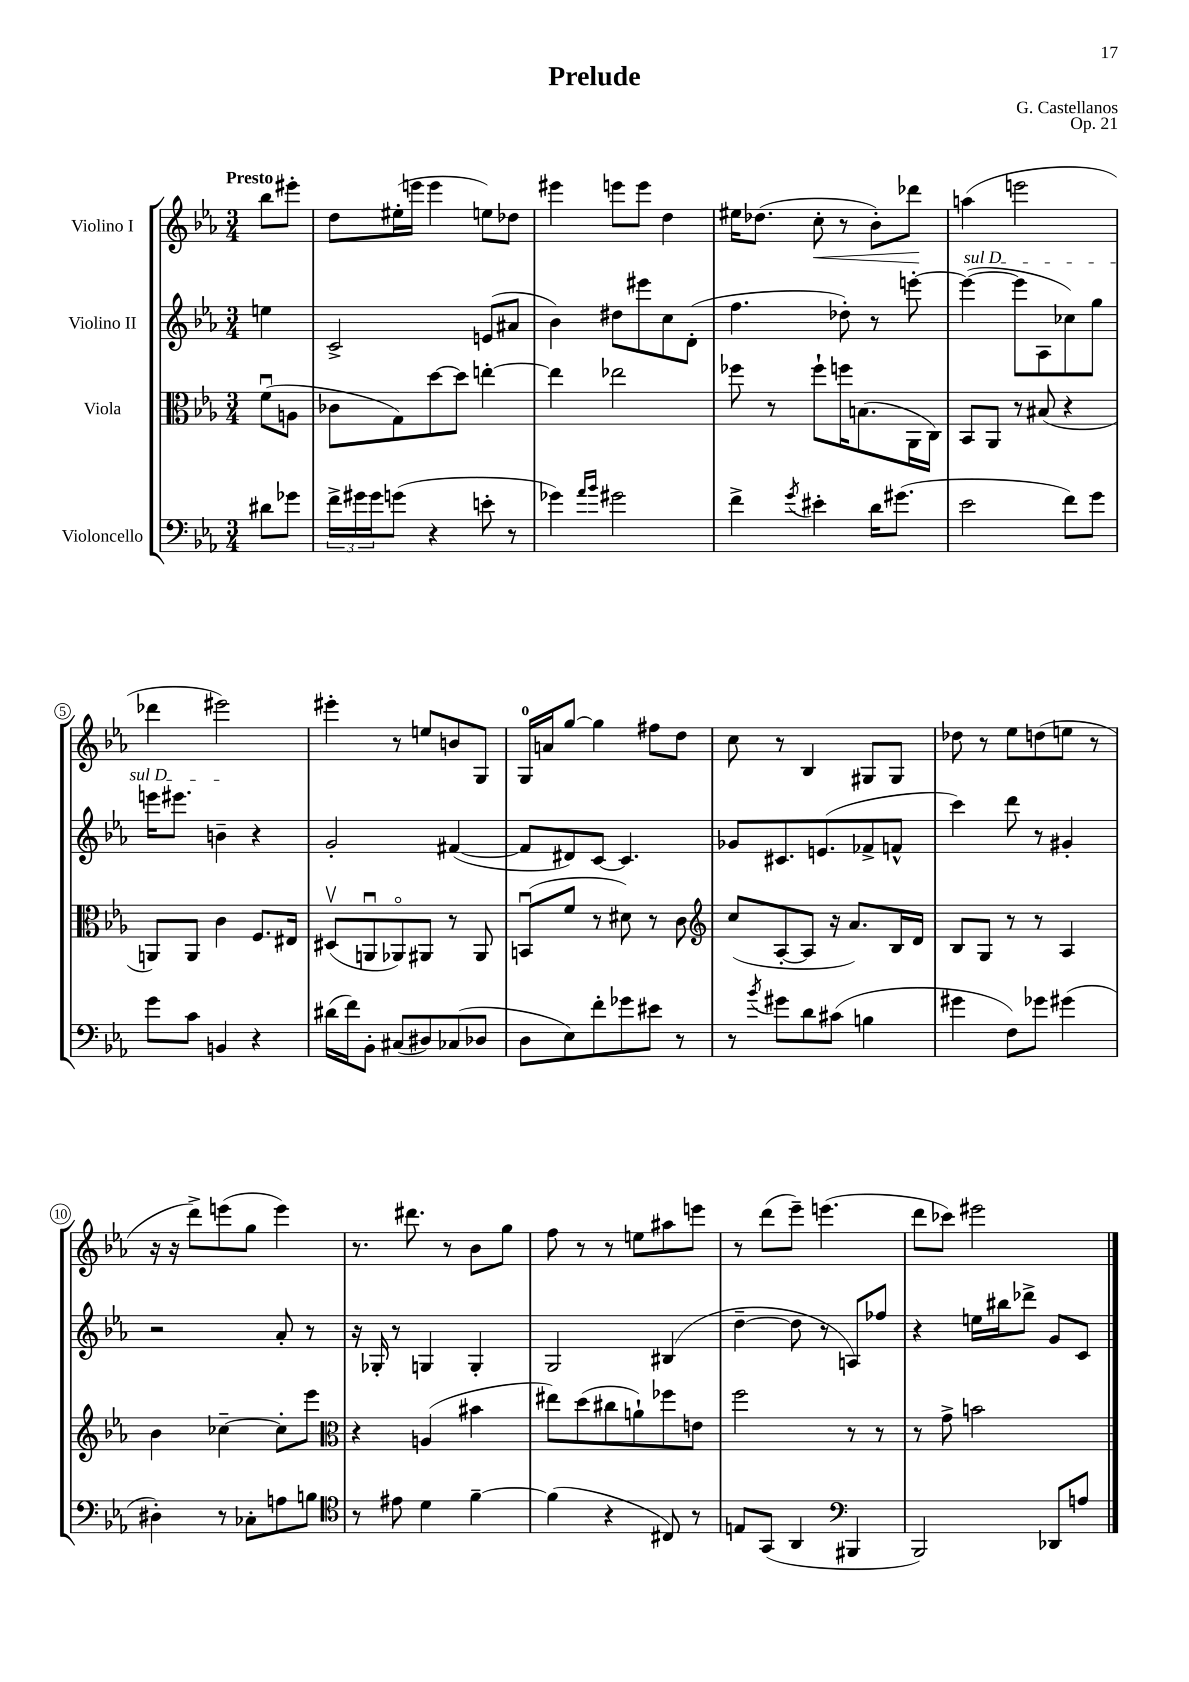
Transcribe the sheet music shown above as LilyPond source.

\header { title = "Prelude" composer = "G. Castellanos" opus = "Op. 21" }
<<
\new StaffGroup <<
\new Staff = "s0" \with { instrumentName = "Violino I" } {
    \clef treble \key ees \major \numericTimeSignature \time 3/4 \partial 4 \tempo "Presto"
    bes''8 eis'''8-. |
    d''8 eis''16-.( e'''16 e'''4 e''8) des''8 |
    eis'''4 e'''8 e'''8 d''4 |
    eis''16 des''8.( c''8-.\< r8 bes'8-.) des'''8\! |
    a''4( e'''2 |
    des'''4 eis'''2) |
    eis'''4-. r8 e''8 b'8 g8 |
    g16-0 a'16 g''8~ g''4 fis''8 d''8 |
    c''8 r8 bes4 gis8 gis8 |
    des''8 r8 ees''8 d''8( e''8 r8 |
    r16 r16 d'''8->) e'''8( g''8 e'''4) |
    r8. dis'''8. r8 bes'8 g''8 |
    f''8 r8 r8 e''8 ais''8 e'''8 |
    r8 d'''8( ees'''8--) e'''4.( |
    d'''8 ces'''8) eis'''2 \bar "|." |
}
\new Staff = "s1" \with { instrumentName = "Violino II" } {
    \clef treble \key ees \major \numericTimeSignature \time 3/4 \partial 4
    e''4 |
    c'2-> e'8( ais'8 |
    bes'4) dis''8 eis'''8 c''8 d'8-.( |
    f''4. des''8-.) r8 e'''8~-. |
    \once \override TextSpanner.bound-details.left.text = \markup { \italic "sul D" } e'''4~\startTextSpan( e'''8 aes8 ces''8) g''8 |
    e'''16 eis'''8. b'4--\stopTextSpan r4 |
    g'2-. fis'4~( |
    fis'8 dis'8) c'8~ c'4. |
    ges'8 cis'8. e'8.( fes'8-> f'8-^ |
    c'''4) d'''8 r8 gis'4-. |
    r2 aes'8-. r8 |
    r16 ges16-. r8 g4 g4-. |
    g2 bis4( |
    d''4~-- d''8 r8 a8) fes''8 |
    r4 e''16 bis''16 des'''8-> g'8 c'8 \bar "|." |
}
\new Staff = "s2" \with { instrumentName = "Viola" } {
    \clef alto \key ees \major \numericTimeSignature \time 3/4 \partial 4
    f'8\downbow( a8 |
    ces'8 g8) d''8~ d''8 e''4~-. |
    e''4 ees''2 |
    fes''8 r8 fes''8-! f''16 b8.( aes,16 c16) |
    bes,8 aes,8 r8 bis8( r4 |
    a,8) a,8 c'4 f8. eis16 |
    dis8\upbow( a,8\downbow aes,8\flageolet) ais,8 r8 ais,8 |
    b,8\downbow( f'8 r8 dis'8) r8 c'8 |
    \clef treble c''8( aes8~-. aes8 r16 aes'8.) bes16 d'16 |
    bes8 g8 r8 r8 aes4 |
    bes'4 ces''4~-- ces''8-. ees'''8 |
    \clef alto r4 a4( bis'4 |
    eis''8) d''8( cis''8 a'8-!) fes''8 e'8 |
    f''2 r8 r8 |
    r8 g'8-> b'2 \bar "|." |
}
\new Staff = "s3" \with { instrumentName = "Violoncello" } {
    \clef bass \key ees \major \numericTimeSignature \time 3/4 \partial 4
    dis'8 ges'8 |
    \tuplet 3/2 { f'16-> gis'16 gis'16 } g'8( r4 e'8-. r8 |
    ges'4) \grace { aes'16 bes'16 } gis'2 |
    f'4-> \acciaccatura { g'8 } eis'4-. d'16 gis'8.( |
    ees'2 f'8) g'8 |
    g'8 c'8 b,4 r4 |
    dis'16( f'16) bes,8-. cis8( dis8) ces8( des8 |
    d8 ees8) f'8-. ges'8 eis'8 r8 |
    r8 \acciaccatura { bes'8 } gis'8 d'8 cis'8( b4 |
    gis'4 f8) ges'8 gis'4( |
    dis4-.) r8 ces8-. a8 b8 |
    \clef tenor r8 eis'8 d'4 f'4~-- |
    f'4( r4 cis8) r8 |
    e8 g,8( aes,4 \clef bass bis,,4 |
    bes,,2) des,8 a8 \bar "|." |
}
>>
>>
\layout { \context { \Score \override BarNumber.stencil = #(make-stencil-circler 0.1 0.3 ly:text-interface::print) } }
